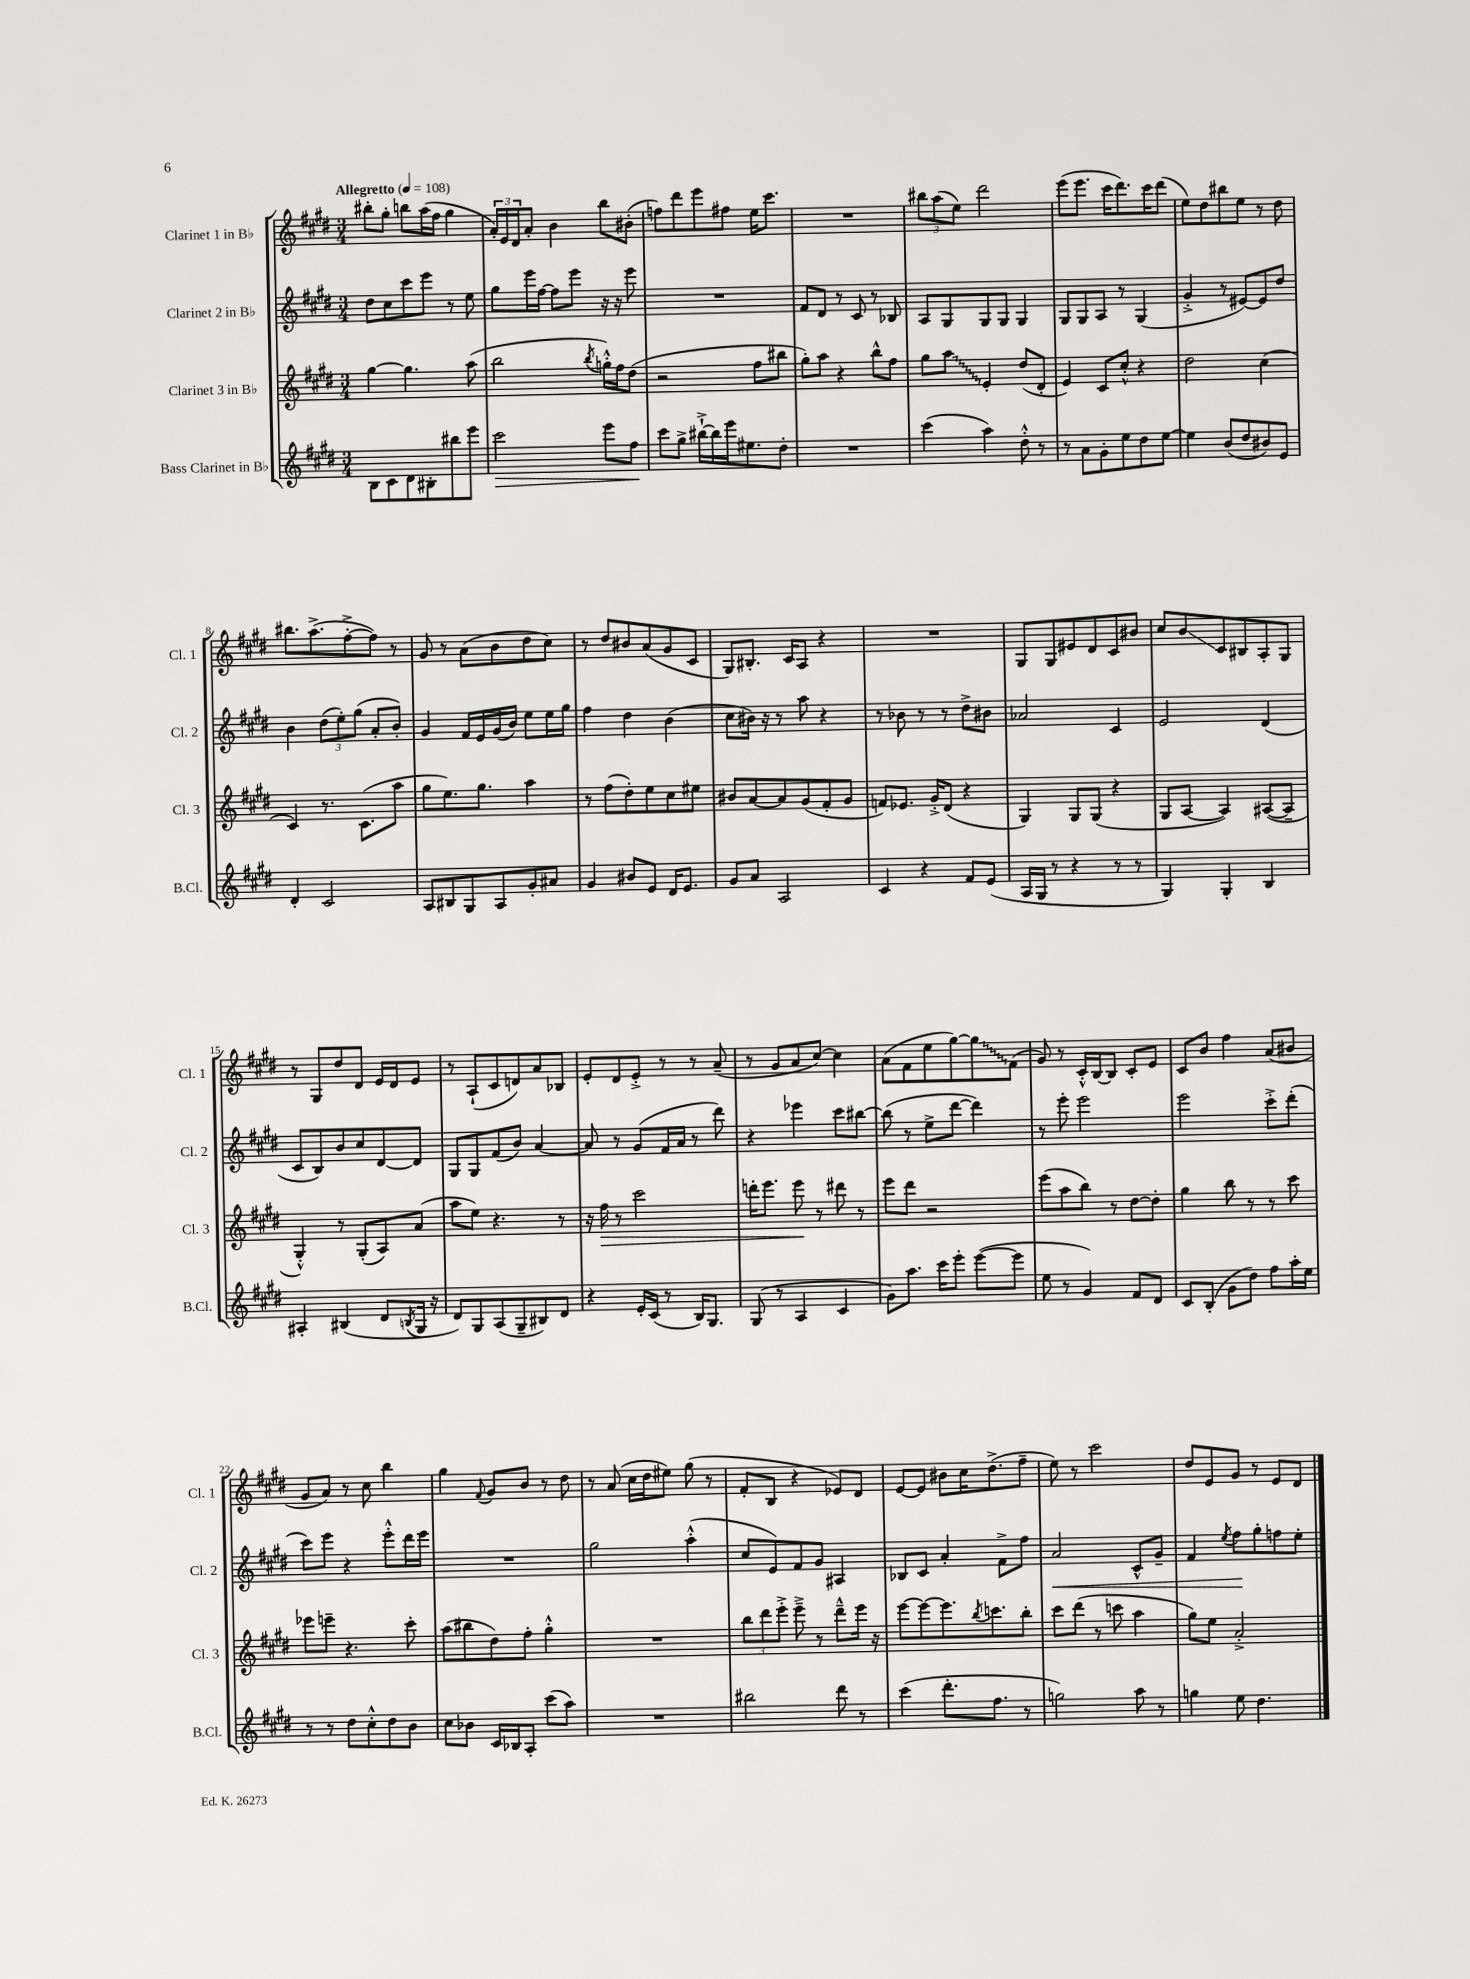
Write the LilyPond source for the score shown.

<<
\new StaffGroup <<
\new Staff = "s0" \with { instrumentName = "Clarinet 1 in Bb" shortInstrumentName = "Cl. 1" } {
    \clef treble \key e \major \numericTimeSignature \time 3/4 \tempo "Allegretto" 4 = 108
    bis''8-. gis''8-. b''8 a''16( fis''16 gis''4 |
    \tuplet 3/2 { a'16-.) e'16 dis'16 } a'8-. b'4 b''8 bis'8-.( |
    f''8) dis'''8 e'''8 fis''8 e''16 cis'''8. |
    R2. |
    \tuplet 3/2 { bis''8 a''8( e''8) } dis'''2 |
    e'''8( e'''8. cis'''16 dis'''8.) cis'''16 dis'''8( |
    e''8) dis''8 bis''8 e''8 r8 dis''8 |
    bis''8. a''8.->( fis''8~-.-> fis''8) r8 |
    gis'8 r8 a'8( b'8 dis''8 cis''8) |
    r8 dis''8 bis'8 a'8( gis'8 cis'8 |
    gis8) bis8.-. cis'16 a8 r4 |
    R2. |
    gis8 gis8 eis'8 dis'8 cis'8 bis'8 |
    cis''8 b'8\glissando cis'8 bis8 a8-. gis8 |
    r8 gis8 dis''8 dis'8 e'16 dis'16 e'8 |
    r8 a8-!( cis'8 d'8) a'8 bes8 |
    e'8-. dis'8 e'8-.-> r8 r8 a'8--( |
    r8 gis'8 a'8 cis''8~) cis''4 |
    a'8( fis'8 e''8 gis''8~) \once \override Glissando.style = #'zigzag gis''8\glissando fis'8( |
    gis'8) r8 cis'16-.-^ b16~ b8 cis'8-. e'8 |
    cis'8 b'8 fis''4 a'8( bis'8 |
    gis'8 a'8) r8 cis''8 b''4 |
    gis''4 \appoggiatura { fis'8 } gis'8 b'8 r8 dis''8 |
    r8 a'8( cis''16 dis''16 eis''8) gis''8( r8 |
    fis'8-. b8 r4 ees'8) dis'8 |
    e'8~ e'8 bis'8 cis''16 dis''8.->( fis''8-- |
    e''8) r8 cis'''2 |
    dis''8 e'8 gis'8 r8 e'8 dis'8 \bar "|." |
}
\new Staff = "s1" \with { instrumentName = "Clarinet 2 in Bb" shortInstrumentName = "Cl. 2" } {
    \clef treble \key e \major \numericTimeSignature \time 3/4
    dis''8 cis''8 cis'''8 e'''8 r8 e''8 |
    gis''8 e'''16 fis''16~ fis''8 e'''8 r16 r16 e'''8 |
    R2. |
    fis'8 dis'8 r8 cis'8 r8 bes8 |
    a8 gis8 gis8 gis8 gis4 |
    gis8 gis8 a8 r8 gis4( |
    gis'4-.-> r8 eis'8~) eis'8 dis''8 |
    b'4 \tuplet 3/2 { dis''8( e''8-.) gis''8( } a'8-. b'8-.) |
    gis'4 fis'16 e'16 gis'16( b'16) e''8 e''16 gis''16 |
    fis''4 dis''4 b'4( |
    cis''8 bis'16) r16 r8 a''8 r4 |
    r8 bes'8 r8 r8 dis''8-> bis'8 |
    aes'2 cis'4 |
    e'2 dis'4( |
    cis'8 b8) b'8 cis''8 dis'8~ dis'8 |
    gis8 gis8 fis'8( b'8) a'4~ |
    a'8 r8 gis'8( fis'16 a'16 r8 dis'''8) |
    r4 ees'''4 cis'''8 bis''8~ |
    bis''8( r8 e''8-> dis'''8~ dis'''4) |
    r8 e'''8-. e'''2 |
    e'''2 cis'''8-.-> dis'''8-.( |
    cis'''8) e'''8 r4 e'''8-.-^ dis'''16 e'''16 |
    R2. |
    gis''2 a''4-.-^( |
    cis''8 e'8) fis'8 gis'8 ais4 |
    bes8 cis'8 a'4-. fis'8-> fis''8 |
    a'2\< cis'8-^ gis'8-- |
    fis'4 \acciaccatura { e''8 } fis''8\! gis''8-. f''8 e''8-. \bar "|." |
}
\new Staff = "s2" \with { instrumentName = "Clarinet 3 in Bb" shortInstrumentName = "Cl. 3" } {
    \clef treble \key e \major \numericTimeSignature \time 3/4
    gis''4~ gis''4. a''8( |
    b''2 \acciaccatura { b''8 } g''16-.-^) fis''16 dis''8( |
    r2 fis''8 bis''8 |
    gis''8-.) a''8 r4 b''8-^ fis''8 |
    gis''8 \once \override Glissando.style = #'zigzag a''8\glissando e'4-. dis''8( dis'8-. |
    e'4) cis'8 cis''8-.-^ r4 |
    dis''2 cis''4( |
    cis'4) r8. cis'8.( a''8 |
    gis''8 e''8.) gis''8. a''4 |
    r8 fis''8( dis''8-.) e''8 cis''8 eis''8 |
    bis'8 a'8~ a'8 gis'8( fis'8-. gis'8 |
    f'8) ees'8. gis'16-.-> dis'8( r4 |
    gis4) gis8 gis8( r4 |
    gis8 a8~ a4) ais8~( ais8-- |
    gis4-.-^) r8 gis8-.( a8) a'8( |
    a''8 e''8) r4. r8 |
    r16 fis''16\> r8 cis'''2 |
    d'''16-. e'''8. e'''8\! r8 dis'''8 r8 |
    e'''8 dis'''8 r2 |
    e'''8( a''8 b''8) r8 dis''8~ dis''8-. |
    gis''4 b''8 r8 r8 cis'''8 |
    ees'''8 e'''8-- r4. cis'''8-. |
    a''8( bis''8 dis''8) fis''8-. gis''4-.-^ |
    R2. |
    \tuplet 3/2 { b''8 dis'''8 e'''8-.-> } e'''8---> r8 dis'''8---^ e'''16 r16 |
    e'''8~ e'''8~ e'''8. \acciaccatura { b''8 } c'''8. b''8-. |
    cis'''8 dis'''8( r8 c'''8 a''4 |
    gis''8) e''8 a'2-.-> \bar "|." |
}
\new Staff = "s3" \with { instrumentName = "Bass Clarinet in Bb" shortInstrumentName = "B.Cl." } {
    \clef treble \key e \major \numericTimeSignature \time 3/4
    b8 cis'8 dis'8 bis8-. bis''8 e'''8 |
    cis'''2\> e'''8 fis''8\! |
    cis'''8 gis''8-> bis''16~-!-> bis''16 e'''16 eis''8. dis''8-. |
    R2. |
    cis'''4( a''4) dis''8-.-^ r8 |
    r8 a'8 gis'8-. e''8 dis''8 e''8~ |
    e''4 b'8( dis''8 bis'8) e'8 |
    dis'4-. cis'2 |
    a8 bis8 gis8 a8 gis'8-. ais'8 |
    gis'4 bis'8 e'8 dis'16 e'8. |
    gis'8 a'8 a2 |
    cis'4 r4 fis'8 e'8( |
    a16 gis16 r8 r4 r8 r8 |
    gis4) gis4-. b4 |
    ais4-. bis4( dis'8 \acciaccatura { b8 } gis16 r16 |
    dis'8) gis8 a8( gis8-- bis8) dis'8 |
    r4 e'16-. cis'16( r8 b16) gis8. |
    gis8( r8 a4 cis'4 |
    gis'8) a''8. cis'''16 e'''8-. e'''8~( e'''8 |
    e''8 r8 gis'4) fis'8 dis'8 |
    cis'8 b8-.( gis'8 dis''8) fis''8 a''16-. e''16 |
    r8 r8 dis''8 cis''8-.-^ dis''8 b'8 |
    cis''8 bes'8 cis'16 bes16 a8-. cis'''8( a''8) |
    R2. |
    bis''2 dis'''8 r8 |
    cis'''4( dis'''8.-. fis''8. r8 |
    g''2) a''8 r8 |
    g''4 e''8 dis''4. \bar "|." |
}
>>
>>
